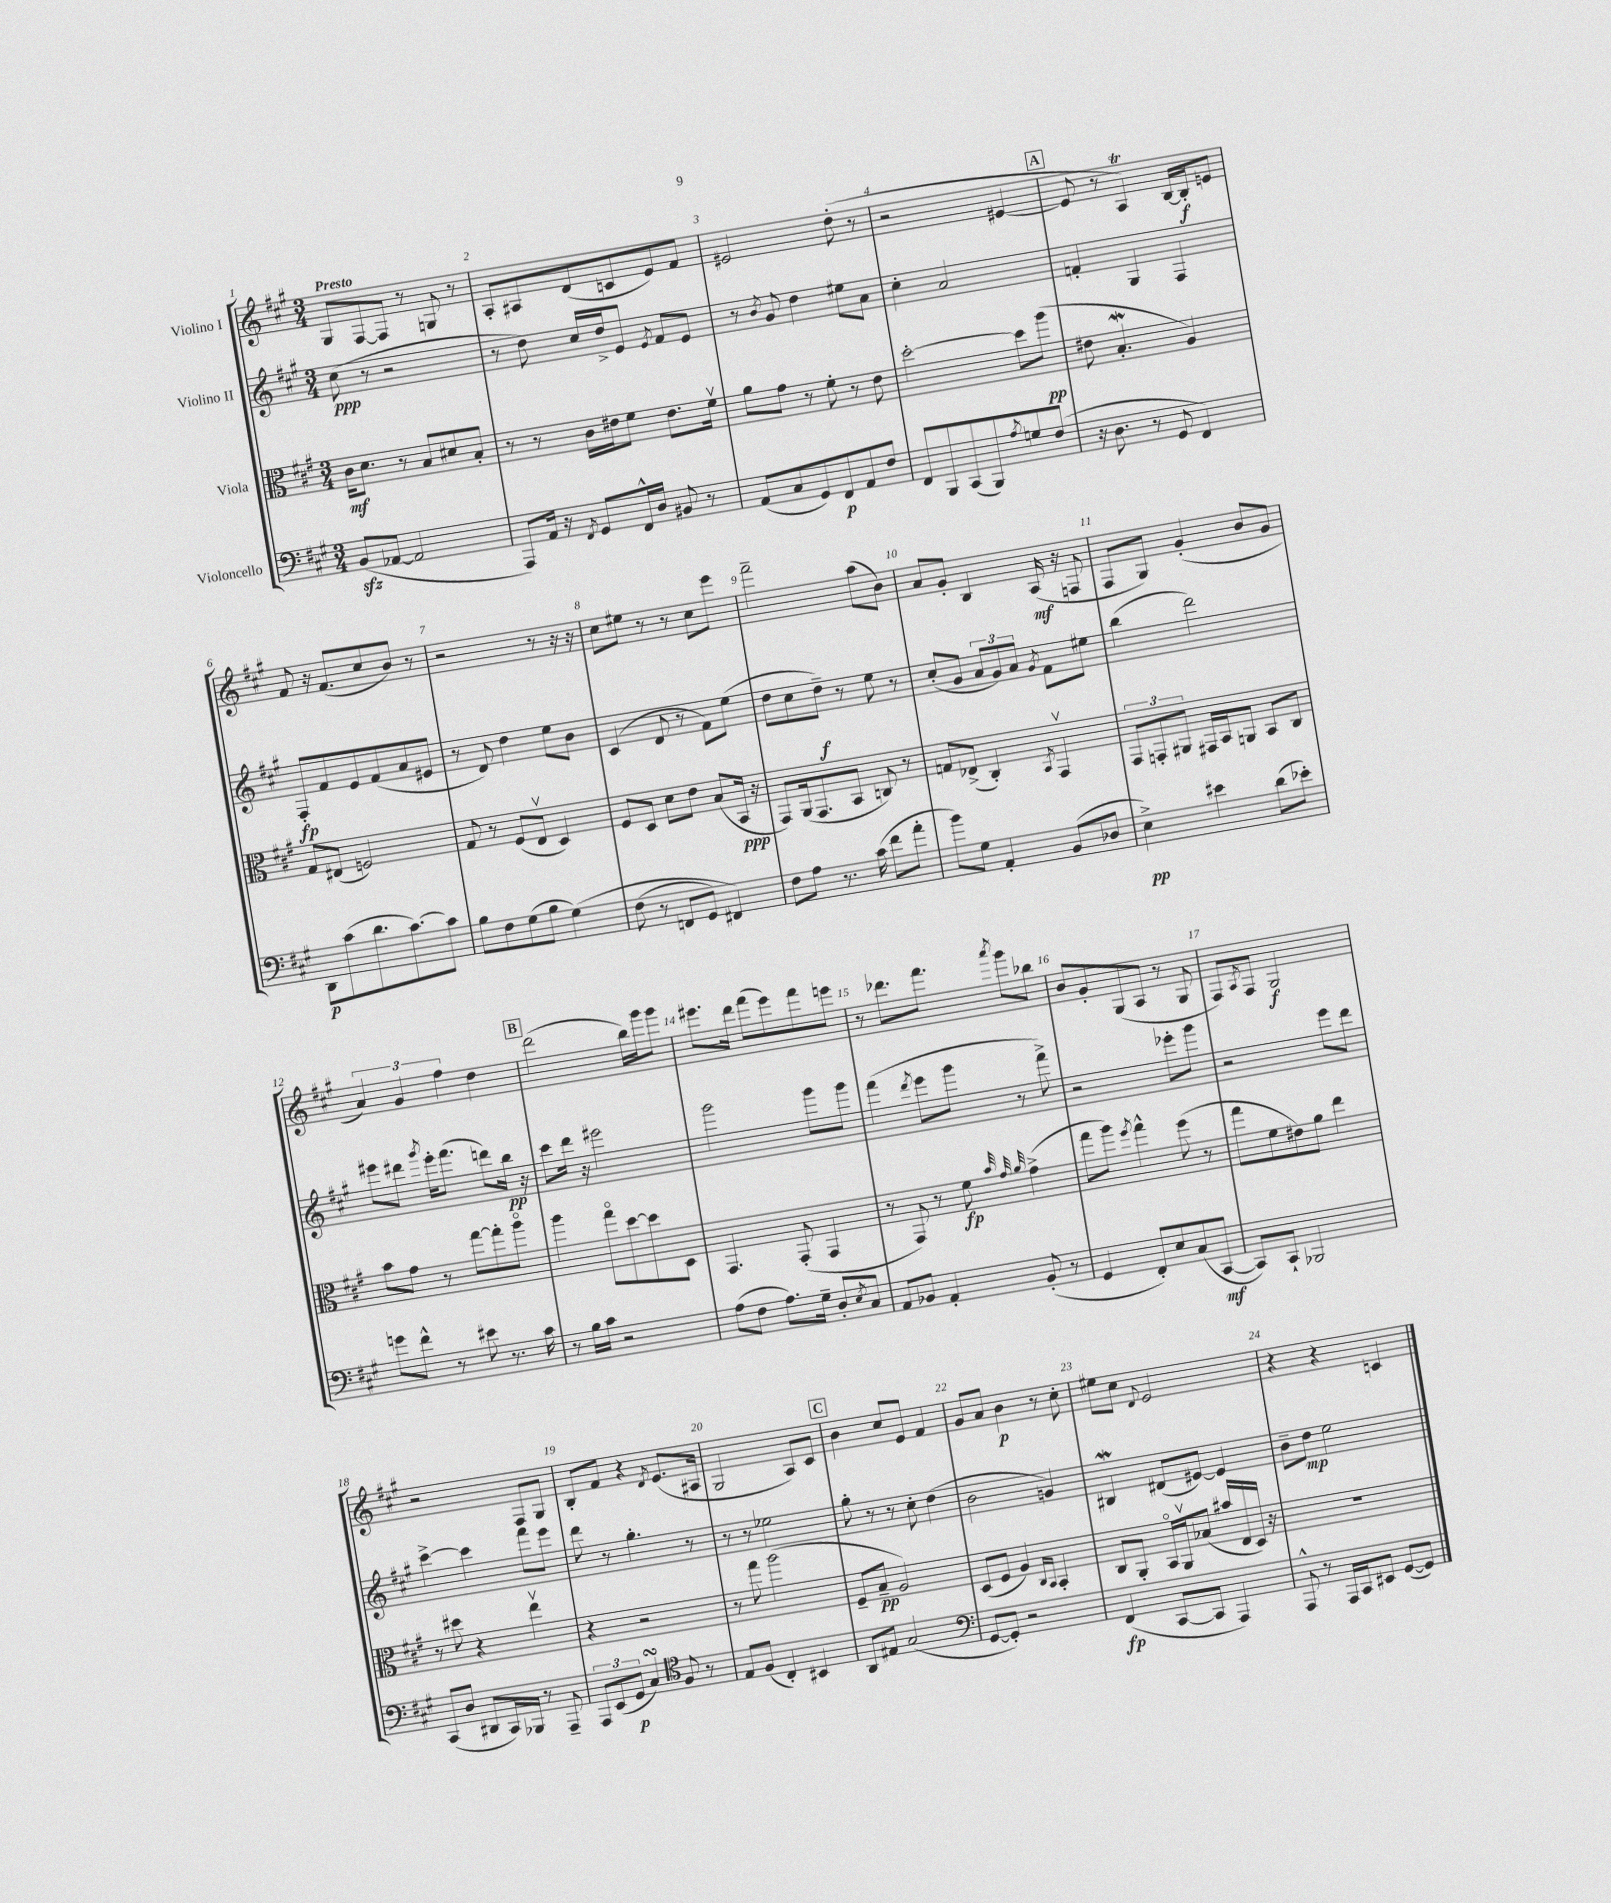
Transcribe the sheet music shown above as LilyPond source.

<<
\new StaffGroup <<
\new Staff = "s0" \with { instrumentName = "Violino I" } {
    \clef treble \key a \major \numericTimeSignature \time 3/4 \tempo "Presto"
    gis8 fis8~ fis8 r8 g8 r8 |
    a8-. ais8 d'8( c'8 e'8) fis'8 |
    eis'2 d''8-.( r8 |
    r2 eis'4~ |
    \mark \markup { \box "A" } eis'8 r8 a4\trill) b16~ b16-.\f e'8 |
    fis'8 r16 fis'8.( cis''8 b'8) r8 |
    r2 r8 r16 r16 |
    cis''8 eis''8 r8 r8 cis''8 e'''8 |
    fis'''2-- a''8( b'8) |
    a'8 gis'8-. b4 a16\mf( r16 f8 |
    fis8 gis8) gis'4-.( b'8 gis'8 |
    \tuplet 3/2 { a'4) gis'4 fis''4 } d''4 |
    \mark \markup { \box "B" } d'''2( b''16) gis'''16 gis'''8 |
    eis'''8. d'''16 fis'''8( eis'''8) fis'''8 e'''8 |
    r8 des'''8. fis'''8. \acciaccatura { a'''8 } gis'''8 bes''8 |
    b'8 gis'8-. gis8( a8 r8 gis8 |
    fis8) \acciaccatura { a8 } fis8 gis2\f |
    r2 fis8 gis8 |
    b8-. fis'8 r4 \acciaccatura { d'8 } e'8.( ais16 |
    gis2 a8) cis'8 |
    \mark \markup { \box "C" } b'4 cis''8 e'8 fis'4 |
    gis'8 a'8 b'4\p r8 cis''8-. |
    eis''8 cis''8 \appoggiatura { d'8 } e'2 |
    r4 r4 c'4 \bar "|." |
}
\new Staff = "s1" \with { instrumentName = "Violino II" } {
    \clef treble \key a \major \numericTimeSignature \time 3/4
    cis''8\ppp( r8 r2 |
    r8 d''8) cis''16 d''16-> e'8 \acciaccatura { e'8 } fis'8 e'8 |
    r8 \acciaccatura { b'8 } gis'8 d''4 eis''8 a'8 |
    cis''4-. a'2 |
    \mark \markup { \box "A" } f'4-. gis4 fis4 |
    fis8-.\fp fis'8 e'8 fis'8( a'8 eis'8 |
    r8 d'8) d''4 e''8 b'8 |
    cis'4( d'8 r8 fis'8) e''8( |
    d''8 cis''8 d''8--\f) r8 e''8 r8 |
    cis''8-.( gis'8 \tuplet 3/2 { a'8 gis'8) a'8 } \acciaccatura { gis'8 } fis'8 eis''8 |
    b''4( d'''2) |
    eis'''8 dis'''8 \acciaccatura { gis'''8 } eis'''16-. fis'''8.( d'''8) b''16\pp r16 |
    \mark \markup { \box "B" } cis'''8 d'''16 r16 eis'''2 |
    gis'''2 gis'''8 gis'''8 |
    fis'''4( \acciaccatura { d'''8 } e'''8 gis'''8 r8 fis'''8->) |
    r2 ees'''8-. gis'''8 |
    r2 e'''8 d'''8 |
    cis'''4~-> cis'''4 fis'''8 e'''8 |
    d'''8 r8 gis''4.-. r8 |
    r8 r8 ees''2 |
    \mark \markup { \box "C" } gis''8-. r8 r8 cis''8-. d''4( |
    b'2 g'4) |
    bis4\mordent dis'8( eis'8~) eis'4 |
    b'8-- d''8\mp e''2 \bar "|." |
}
\new Staff = "s2" \with { instrumentName = "Viola" } {
    \clef alto \key a \major \numericTimeSignature \time 3/4
    cis'16\mf d'8. r8 b8 dis'8 b8-. |
    r8 r8 cis'16 eis'16 fis'8 eis'8. fis'16\upbow |
    a'8 gis'8 r8 fis'8-. r8 e'8 |
    d''2~-. d''8 a''8\pp( |
    \mark \markup { \box "A" } eis'8 b4.-.\mordent a4) |
    gis8 eis8( f2) |
    gis8 r8 fis8( e8\upbow d4) |
    fis8 d8 d'8 e'8 b8( b,16\ppp r16 |
    gis,8) a,16( gis,8. b,8 c8) r8 |
    g8 ees8->( cis4-.) \acciaccatura { b,8 } gis,4\upbow |
    \tuplet 3/2 { gis,8 g,8-. ais,8 } gis,16 b,16 a,8 b,8 cis8 |
    b'8 gis'8 r8 gis''8~ gis''8-. a''8\flageolet |
    \mark \markup { \box "B" } a''4 gis''8\flageolet d''8~ d''8 d8 |
    gis,4. gis,8-.( gis,4 |
    r8 gis,8) r8 fis'8\fp \grace { b'32 gis'32 a'32 } gis'4->( |
    gis''8 a''8) \acciaccatura { fis''8 } gis''4-^ fis''8( r8 |
    gis''8 fis'8 eis'8) a'8 e''4 |
    r8 dis''8 r4 e''4\upbow |
    r4 r2 |
    r8 gis''8 a''2( |
    \mark \markup { \box "C" } fis8-- b8--\pp a2) |
    d8( fis8 a4) \grace { cis16 b,16 } b,4-. |
    cis8 a,8-. b,16\flageolet a,16\upbow bes8( bis'16 e16 d16) r16 |
    R2. \bar "|." |
}
\new Staff = "s3" \with { instrumentName = "Violoncello" } {
    \clef bass \key a \major \numericTimeSignature \time 3/4
    b,8\sfz( aes,8~ aes,2 |
    a,,8) a,16 r16 \acciaccatura { fis,8 } gis,8 fis,16-^ d16 bis,8 r8 |
    a,8( cis8 gis,8) fis,8\p a,8 fis8 |
    fis,8 b,,8 cis,8( b,,8) \acciaccatura { a8 } g8 fis8( |
    \mark \markup { \box "A" } r16 d8. r8 gis,8 fis,4) |
    d,8\p cis'8( d'8. cis'8.~) cis'8 |
    b8 fis8 gis8( b8 gis4)\( |
    fis8( r8 f,8 gis,8) fis,4\) |
    fis8 a8 r8. cis'16( fis'8 a'8-. |
    b'8) gis8 a,4-. b,8( des8 |
    e4->\pp) eis'4 d'8( ees'8-.) |
    g'8 fis'8-^ r8 eis'8 r8. cis'16 |
    \mark \markup { \box "B" } r8 b16 cis'16 r2 |
    a8( fis8 a8.) gis16-- d8-. \acciaccatura { e8 } cis8 |
    a,8 bes,8 a,4-. bes,8-.( r8 |
    gis,4 fis,8-.) e8 cis8( cis,8~\mf |
    cis,8) cis,8-! bes,,2 |
    cis,8( d8 dis,8 cis,16) bes,,16 r8 a,,8-- |
    \tuplet 3/2 { a,,8 e,8( gis,8\p } cis4\turn) \clef tenor fis8 r8 |
    e8 fis8( cis4-.) bis,4 |
    \mark \markup { \box "C" } a,8 eis8 gis2( |
    \clef bass gis,8~ gis,8-.) r2 |
    fis,4\fp( cis,8~ cis,8 a,,4) |
    a,,8-^ r8 a,,16 cis,16 eis,8 gis,8~( gis,8) \bar "|." |
}
>>
>>
\layout { \context { \Score \override BarNumber.break-visibility = ##(#f #t #t) barNumberVisibility = #all-bar-numbers-visible } }
